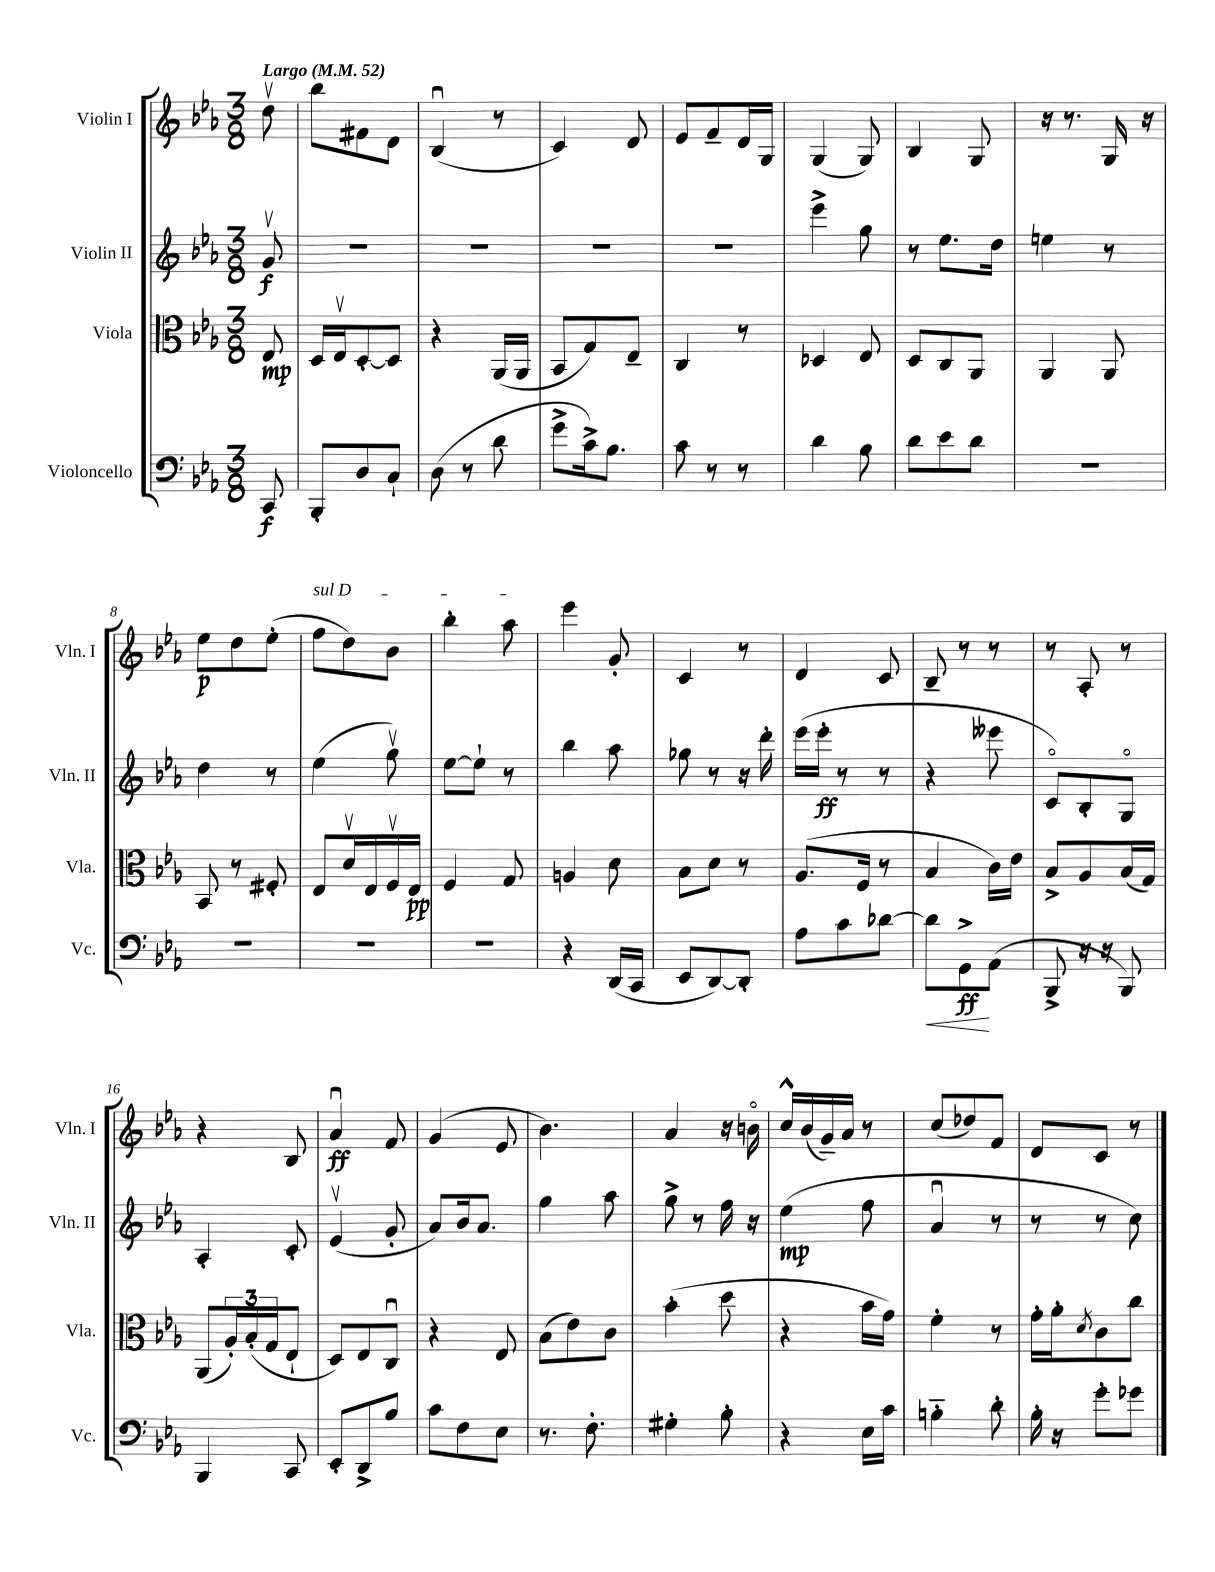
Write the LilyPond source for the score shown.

<<
\new StaffGroup <<
\new Staff = "s0" \with { instrumentName = "Violin I" shortInstrumentName = "Vln. I" } {
    \clef treble \key ees \major \numericTimeSignature \time 3/8 \partial 8 \tempo "Largo" 4 = 52
    d''8\upbow |
    bes''8 fis'8 d'8 |
    bes4\downbow( r8 |
    c'4) d'8 |
    ees'8 f'8-- d'16 g16 |
    g4( g8) |
    bes4 g8 |
    r16 r8. g16 r16 |
    ees''8\p d''8 ees''8-.( |
    \once \override TextSpanner.bound-details.left.text = \markup { \italic "sul D" } f''8\startTextSpan d''8) bes'8 |
    bes''4-. aes''8\stopTextSpan |
    ees'''4 g'8-. |
    c'4 r8 |
    d'4 c'8 |
    bes8-- r8 r8 |
    r8 aes8-. r8 |
    r4 bes8 |
    aes'4\downbow\ff f'8 |
    g'4( ees'8 |
    bes'4.) |
    aes'4 r16 b'16\flageolet |
    c''16-^ bes'16( g'16--) aes'16 r8 |
    c''8( des''8) f'8 |
    d'8 c'8 r8 \bar "|." |
}
\new Staff = "s1" \with { instrumentName = "Violin II" shortInstrumentName = "Vln. II" } {
    \clef treble \key ees \major \numericTimeSignature \time 3/8 \partial 8
    g'8\upbow\f |
    R4. |
    R4. |
    R4. |
    R4. |
    ees'''4-> g''8 |
    r8 ees''8. d''16 |
    e''4 r8 |
    d''4 r8 |
    ees''4( g''8\upbow) |
    ees''8~ ees''8-! r8 |
    bes''4 aes''8 |
    ges''8 r8 r16 d'''16-. |
    ees'''16( ees'''16-.\ff r8 r8 |
    r4 eeses'''8 |
    c'8\flageolet) bes8-. g8\flageolet |
    aes4-. c'8-. |
    ees'4\upbow( g'8-. |
    aes'8) bes'16 aes'8. |
    g''4 aes''8 |
    g''8-> r8 f''16 r16 |
    ees''4\mp( f''8 |
    aes'4\downbow r8 |
    r8 r8 c''8) \bar "|." |
}
\new Staff = "s2" \with { instrumentName = "Viola" shortInstrumentName = "Vla." } {
    \clef alto \key ees \major \numericTimeSignature \time 3/8 \partial 8
    ees8\mp |
    d16 ees16\upbow d8~-. d8 |
    r4 aes,16( aes,16 |
    bes,8 g8) ees8-- |
    c4 r8 |
    des4 ees8 |
    d8 c8 aes,8 |
    aes,4 aes,8 |
    bes,8 r8 fis8-. |
    ees8 d'16\upbow ees16 f16\upbow ees16\pp |
    f4 g8 |
    a4 d'8 |
    bes8 d'8 r8 |
    aes8.( f16 r8 |
    bes4 c'16) ees'16 |
    bes8-> aes8 bes16( g16) |
    aes,8( \tuplet 3/2 { aes16-.) bes16-.( g16 } ees8-! |
    d8) ees8 c8\downbow |
    r4 ees8 |
    bes8( ees'8) c'8 |
    bes'4-.( d''8 |
    r4 bes'16 g'16) |
    f'4-. r8 |
    g'16-. aes'16-. \acciaccatura { d'8 } c'8 c''8 \bar "|." |
}
\new Staff = "s3" \with { instrumentName = "Violoncello" shortInstrumentName = "Vc." } {
    \clef bass \key ees \major \numericTimeSignature \time 3/8 \partial 8
    c,8\f |
    bes,,8-. d8 c8-! |
    d8( r8 d'8 |
    g'8-> c'16->) bes8. |
    c'8 r8 r8 |
    d'4 bes8 |
    d'8 ees'8 d'8 |
    R4. |
    R4. |
    R4. |
    R4. |
    r4 d,16( c,16 |
    ees,8 d,8~) d,8-. |
    aes8 c'8 des'8~ |
    des'8\< g,8->\ff\! aes,8( |
    bes,,8-> r16 r16 bes,,8) |
    bes,,4 c,8 |
    ees,8-. d,8-> bes8 |
    c'8 f8 ees8 |
    r8. f8.-. |
    gis4-. bes8-. |
    r4 ees16 c'16 |
    b4-_ d'8-. |
    bes16-. r16 g'8-. ges'8 \bar "|." |
}
>>
>>
